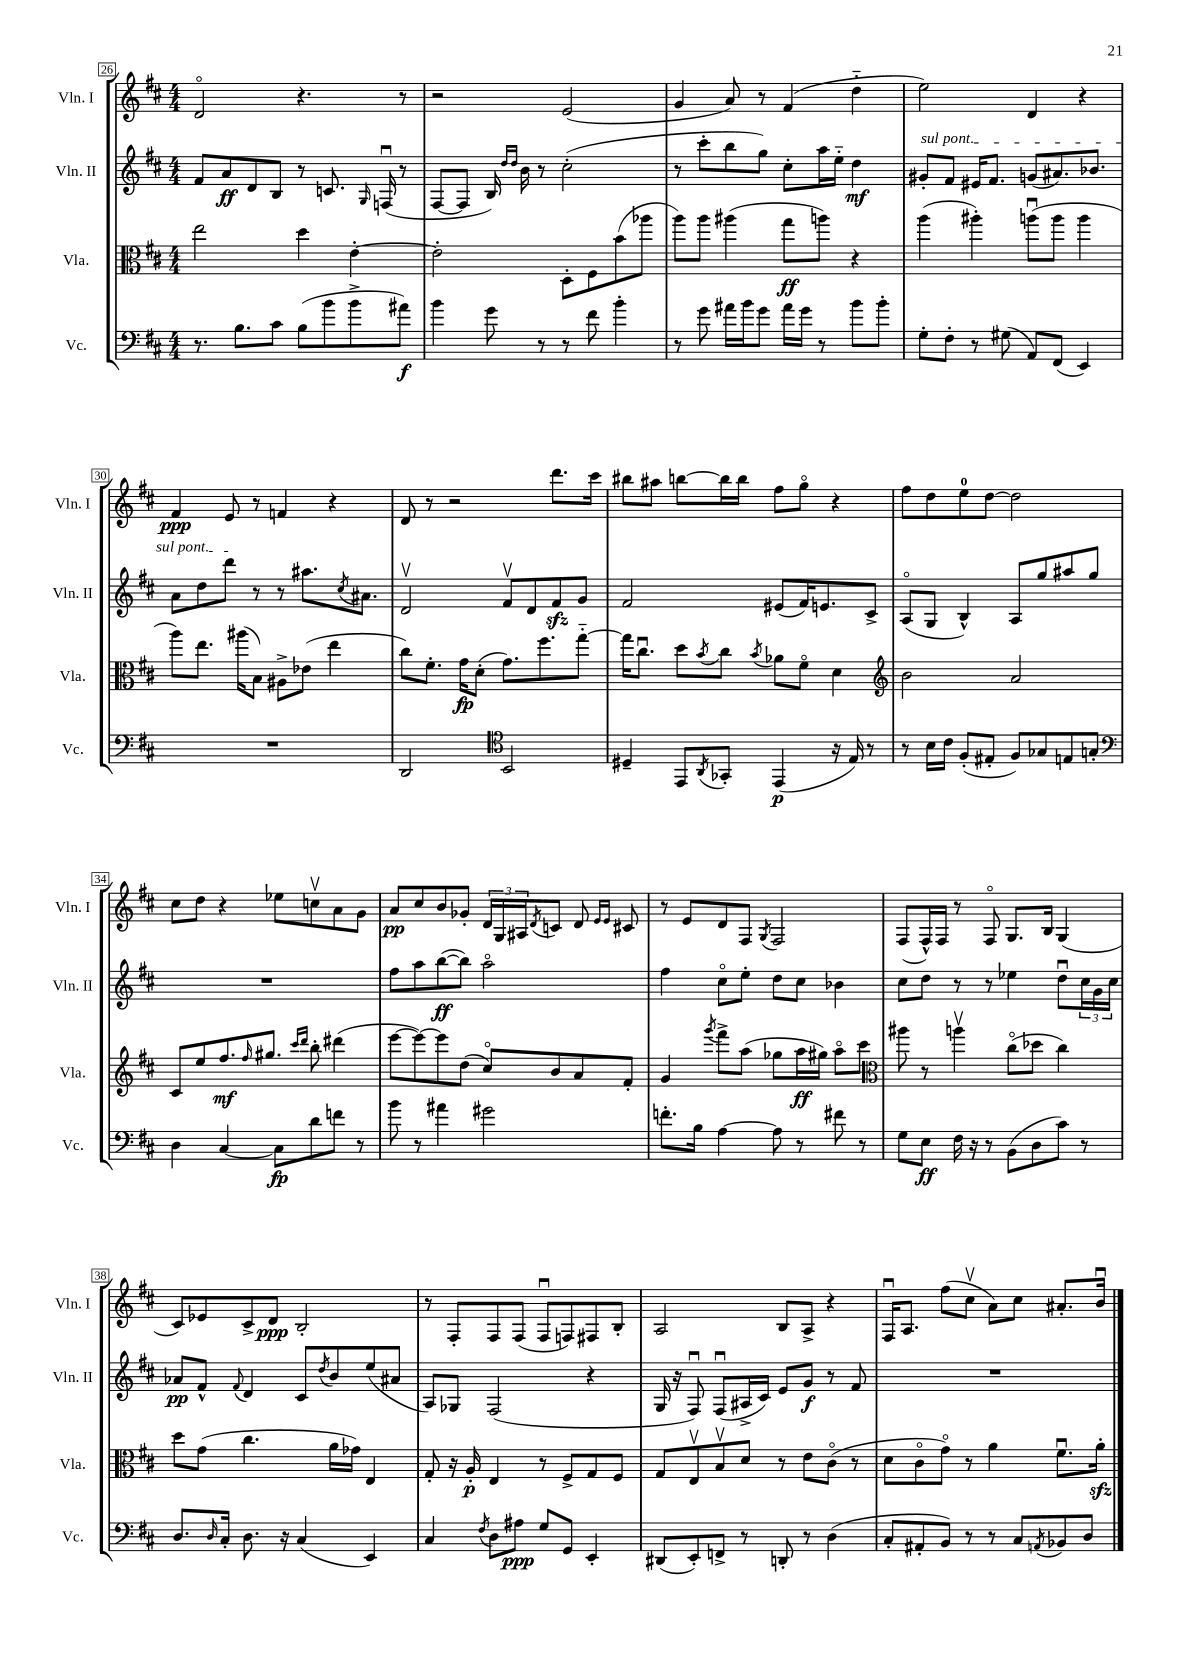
<<
\new StaffGroup <<
\new Staff = "s0" \with { instrumentName = "Vln. I" shortInstrumentName = "Vln. I" } {
    \clef treble \key d \major \numericTimeSignature \time 4/4
    d'2\flageolet r4. r8 |
    r2 e'2( |
    g'4 a'8) r8 fis'4( d''4-_ |
    e''2) d'4 r4 |
    fis'4\ppp e'8 r8 f'4 r4 |
    d'8 r8 r2 d'''8. cis'''16 |
    bis''8 ais''8 b''8~ b''16 b''16 fis''8 g''8\flageolet r4 |
    fis''8 d''8 e''8-0 d''8~ d''2 |
    cis''8 d''8 r4 ees''8 c''8\upbow a'8 g'8 |
    a'8\pp cis''8 b'8 ges'8-. \tuplet 3/2 { d'16 g16 ais16 } \acciaccatura { d'8 } c'8 d'8 \grace { e'16 e'16 } cis'8 |
    r8 e'8 d'8 fis8 \acciaccatura { g8 } fis2 |
    fis8( fis16-^) fis16 r8 fis8\flageolet g8. b16 g4( |
    cis'8) ees'8 cis'8-> d'8\ppp b2-. |
    r8 fis8-. fis8 fis8( fis8\downbow f8) fis8 b8-. |
    a2 b8 a8-> r4 |
    fis16\downbow a8. fis''8( cis''8\upbow a'8) cis''8 ais'8.-. b'16\downbow \bar "|." |
}
\new Staff = "s1" \with { instrumentName = "Vln. II" shortInstrumentName = "Vln. II" } {
    \clef treble \key d \major \numericTimeSignature \time 4/4
    fis'8 a'8\ff d'8 b8 r8 c'8. \grace { g16 } f16\downbow( r8 |
    fis8~ fis8 b16) \grace { d''16 d''16 } b'16 r8 cis''2-.( |
    r8 cis'''8-. b''8 g''8) cis''8-. a''16 e''16-_ d''4\mf |
    \once \override TextSpanner.bound-details.left.text = \markup { \italic "sul pont." } gis'8-.\startTextSpan fis'8 eis'16 fis'8. g'8( ais'8.) bes'8. |
    a'8 d''8 d'''8\stopTextSpan r8 r8 ais''8. \acciaccatura { cis''8 } ais'8. |
    d'2\upbow fis'8\upbow d'8 fis'8\sfz g'8 |
    fis'2 eis'8( fis'16) e'8. cis'8-> |
    a8\flageolet( g8 b4-^) a8 g''8 ais''8 g''8 |
    R1 |
    fis''8 a''8 b''8~\ff( b''8) a''2\flageolet |
    fis''4 cis''8\flageolet e''8-. d''8 cis''8 bes'4 |
    cis''8 d''8 r8 r8 ees''4 d''8\downbow \tuplet 3/2 { cis''16 g'16 cis''16 } |
    aes'8\pp fis'8-^ \appoggiatura { fis'8 } d'4 cis'8 \acciaccatura { d''8 } b'8 e''8( ais'8 |
    a8) ges8 fis2( r4 |
    g16 r16 fis8\downbow) fis8\downbow( ais16-> cis'16) e'8 g'8\f r8 fis'8 |
    R1 \bar "|." |
}
\new Staff = "s2" \with { instrumentName = "Vla." shortInstrumentName = "Vla." } {
    \clef alto \key d \major \numericTimeSignature \time 4/4
    e''2 d''4 e'4~-. |
    e'2-. d8-. fis8 b'8( aes''8 |
    a''8) a''8 ais''4( g''8\ff a''8) r4 |
    a''4( ais''4-.) a''8\downbow( a''8 a''4 |
    a''8) e''8. ais''16( b8) ais8-> ees'8( e''4 |
    cis''8) fis'8.-. g'16\fp d'8-.( g'8.) fis''8. g''8~-_ |
    g''16 cis''8.\downbow d''8 \acciaccatura { b'8 } cis''8 \acciaccatura { b'8 } aes'8 fis'8\flageolet d'4 |
    \clef treble b'2 a'2 |
    cis'8 e''8 fis''8.\mf \grace { fis''16 } gis''8. \grace { cis'''16 d'''16 } b''8-. dis'''4( |
    e'''8~ e'''8~) e'''8 d''8( cis''8\flageolet) b'8 a'8 fis'8-. |
    g'4 \acciaccatura { g'''8 } fis'''8-> a''8( ges''8 a''16\ff gis''16) a''8\flageolet cis'''8 |
    \clef alto ais''8 r8 a''4\upbow cis''8\flageolet( des''8 cis''4) |
    d''8 g'8( cis''4. a'16 ges'16) e4 |
    g8-. r16 a16-.\p e4 r8 fis8-> g8 fis8 |
    g8 e8\upbow b8\upbow d'8 r8 e'8 cis'8\flageolet( r8 |
    d'8 cis'8\flageolet g'8\flageolet) r8 a'4 fis'8.\downbow a'16-.\sfz \bar "|." |
}
\new Staff = "s3" \with { instrumentName = "Vc." shortInstrumentName = "Vc." } {
    \clef bass \key d \major \numericTimeSignature \time 4/4
    r8. b8. cis'8 b8( b'8 b'8-> ais'8\f) |
    b'4 g'8 r8 r8 fis'8 b'4-. |
    r8 g'8 ais'16 b'16 g'8 ais'16 g'16 r8 b'8 b'8-. |
    g8-. fis8-. r8 gis8( a,8) fis,8( e,4) |
    R1 |
    d,2 \clef tenor b,2 |
    dis4-- e,8 \acciaccatura { a,8 } ges,8-. e,4\p( r16 e16) r8 |
    r8 b16 cis'16 fis8-.( eis8-. fis8) ges8 e8 g8-. |
    \clef bass d4 cis4~ cis8\fp d'8 f'8 r8 |
    b'8 r8 ais'4 gis'2 |
    f'8.-. b16 a4~ a8 r8 fis'8 r8 |
    g8 e8\ff fis16 r16 r8 b,8( d8 cis'8) r8 |
    d8. \grace { d16 } cis16-. d8. r16 cis4( e,4) |
    cis4 \acciaccatura { fis8 } d8 ais8\ppp g8 g,8 e,4-. |
    dis,8( e,8-.) f,8-> r8 d,8-. r8 d4( |
    cis8-. ais,8-. b,8) r8 r8 cis8 \acciaccatura { a,8 } bes,8 d8 \bar "|." |
}
>>
>>
\layout { \context { \Score currentBarNumber = #26 \override BarNumber.stencil = #(make-stencil-boxer 0.1 0.3 ly:text-interface::print) } }
